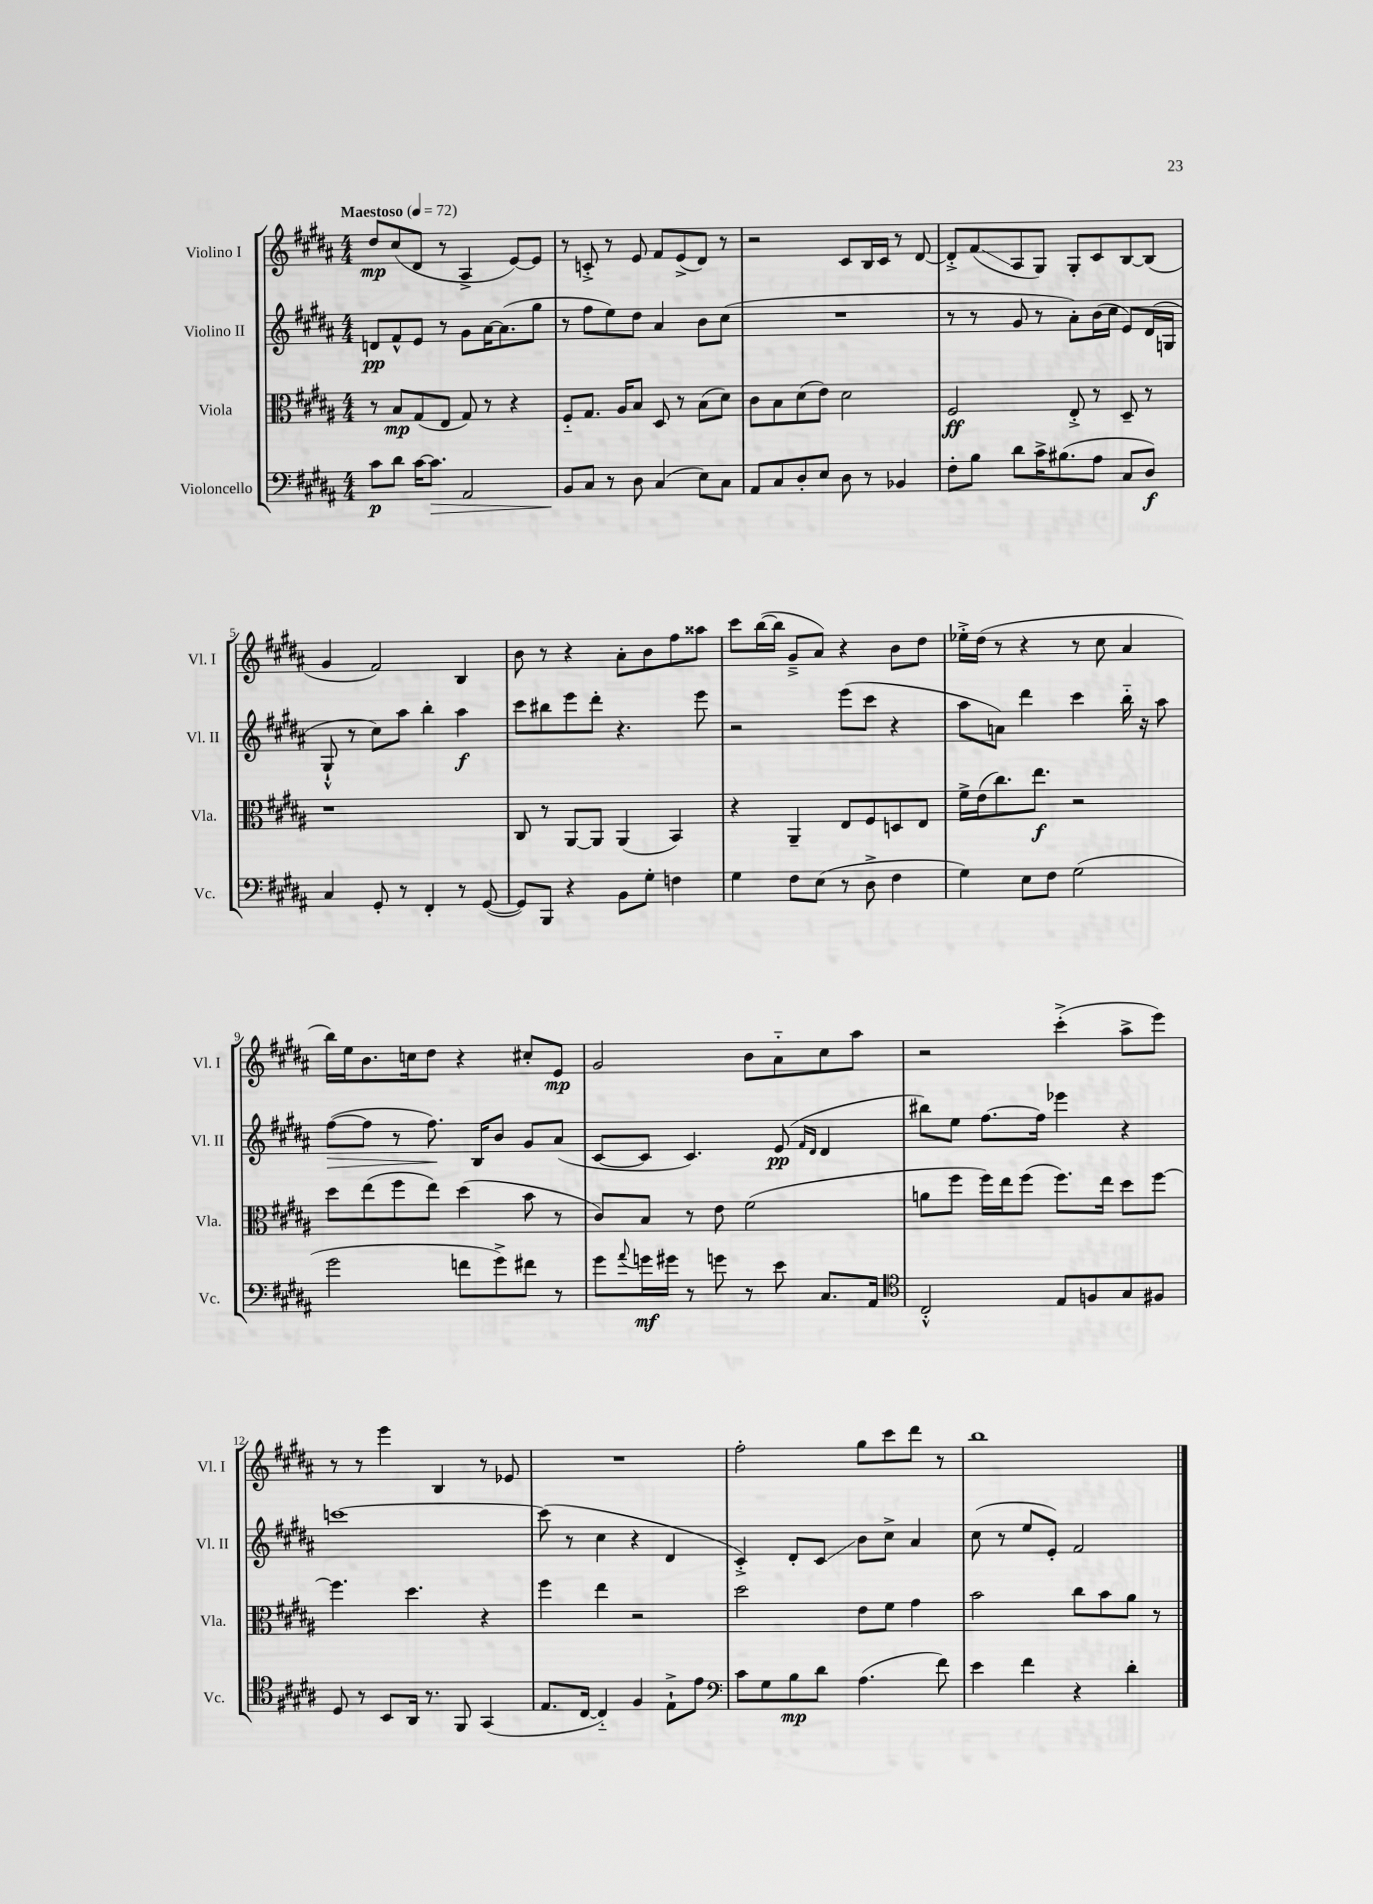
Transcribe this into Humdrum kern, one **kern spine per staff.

**kern	**kern	**kern	**kern
*staff4	*staff3	*staff2	*staff1
*clefF4	*clefC3	*clefG2	*clefG2
*k[f#c#g#d#a#]	*k[f#c#g#d#a#]	*k[f#c#g#d#a#]	*k[f#c#g#d#a#]
*M4/4	*M4/4	*M4/4	*M4/4
*MM72	*MM72	*MM72	*MM72
8c#	8r	8d	8dd#
8d#	8B	8f#^^	(8cc#
[16c#	(8G#	8e	8d#
8.c#]	.	.	.
.	8E	8r	8r
2AA#	8G#)	8g#	4A#^
.	8r	[16a#	.
.	.	(8.a#]	.
.	4r	.	[8e)
.	.	8gg#	8e]
=	=	=	=
8BB	8F#'~	8r	8r
8C#	8.G#	8ff#	8c'^
8r	.	8ee)	8r
.	16A#	.	.
8D#	8B	8dd#	8e
(4C#	8D#	4a#	8f#
.	8r	.	(8e^
8E)	(8B	8b	8d#)
8C#	8d#)	(8cc#	8r
=	=	=	=
8AA#	8c#	1r	2r
8C#	8B	.	.
8D#'	(8d#	.	.
8E	8e)	.	.
8D#	2d#	.	8c#
8r	.	.	16B
.	.	.	16c#
4BB-	.	.	8r
.	.	.	[8d#
=	=	=	=
8F#'	2F#	8r	8d#'^]
8B	.	8r	(8f#
8d#	.	8g#	8A#
16c#^	.	8r	8G#)
(8.B#	.	.	.
.	8E'^	8a#')	8G#'
8A#	8r	(16b	8c#
.	.	16cc#	.
8C#	8D#~	8e)	[8B
8D#)	8r	(16d#	(8B]
.	.	16G	.
=	=	=	=
4C#	1r	8G#`^^	4g#
.	.	8r	.
8GG#'	.	8cc#)	2f#)
8r	.	8aa#	.
4FF#'	.	4bb'	.
8r	.	4aa#	4B
([8GG#	.	.	.
=	=	=	=
8GG#])	8C#	8ccc#	8b
8BBB	8r	8bb#	8r
4r	[8AA#	8eee	4r
.	8AA#]	8ddd#'	.
8BB	(4AA#	4.r	8a#'
8G#'	.	.	8b
4F	4BB)	.	8ff#
.	.	8eee	8aa##
=	=	=	=
4G#	4r	2r	8ccc#
.	.	.	([16bb
.	.	.	16bb]
8F#	4AA#~	.	8g#~^
(8E	.	.	8a#)
8r	8E	(8eee	4r
8D#^	8F#	8ccc#	.
4F#	8D	4r	8b
.	8E	.	8dd#
=	=	=	=
4G#)	16f#^	8aa#	16ee-'^
.	(16e	.	(16dd#
.	8.cc#)	8a)	8r
8E	.	4ddd#	4r
.	8.ee	.	.
8F#	.	.	.
(2G#	2r	4ccc#	8r
.	.	.	8cc#
.	.	16bb'~	4a#
.	.	16r	.
.	.	8aa#	.
=	=	=	=
2g#	8dd#	([8ff#	16bb)
.	.	.	16ee
.	(8ee	8ff#]	8.b
.	8ff#	8r	.
.	.	.	16cc
.	8ee)	8.ff#)	8dd#
8f	(4dd#	.	4r
.	.	16B	.
8g#^)	.	8b	.
8f#	8b	8g#	8cc#'
8r	8r	(8a#	8e
=	=	=	=
8g#	8c#)	[8c#	2g#
8qqa#	.	.	.
16g	8B	8c#]	.
16g#	.	.	.
8r	8r	4.c#)	.
8g	8e	.	.
8r	(2f#	.	8b
8e	.	(8e	8a#'~
.	.	16qqf#	.
.	.	16qqd#	.
8.C#	.	4d#	8cc#
.	.	.	8aa#
16AA#	.	.	.
=	=	=	=
*clefC4	*	*	*
2C#'^^	8a	8bb#)	2r
.	8ff#	8ee	.
.	16ff#)	[8.ff#	.
.	16ee	.	.
.	(8ff#	.	.
.	.	16ff#]	.
8E	8.ff#)	4eee-	(4ccc#'^
8F	.	.	.
.	16ee	.	.
8G#	8dd#	4r	8aa#^
8F#	[8ff#	.	8eee)
=	=	=	=
8D#	4.ff#]	[1ccc	8r
8r	.	.	8r
8BB	.	.	4eee
16AA#	4.dd#	.	.
8.r	.	.	.
.	.	.	4B
8FF#	.	.	.
(4GG#	4r	.	8r
.	.	.	8e-
=	=	=	=
8.E	4ff#	(8ccc]	1r
.	.	8r	.
[16C#	.	.	.
4C#'~])	4ee	4cc#	.
4F#	2r	4r	.
8E`^	.	4d#	.
8e	.	.	.
=	=	=	=
*clefF4	*	*	*
8c#	2dd#	4c#'^)	2ff#'
8G#	.	.	.
8B	.	8d#'	.
8d#	.	8c#	.
(4.A#	8e	8b	8gg#
.	8f#	8cc#^	8ccc#
.	4g#	4a#	8ddd#
8f#)	.	.	8r
=	=	=	=
4e	2b	(8cc#	1bb
.	.	8r	.
4f#	.	8ee	.
.	.	8e')	.
4r	8cc#	2f#	.
.	8b	.	.
4d#'	8a#	.	.
.	8r	.	.
==	==	==	==
*-	*-	*-	*-
